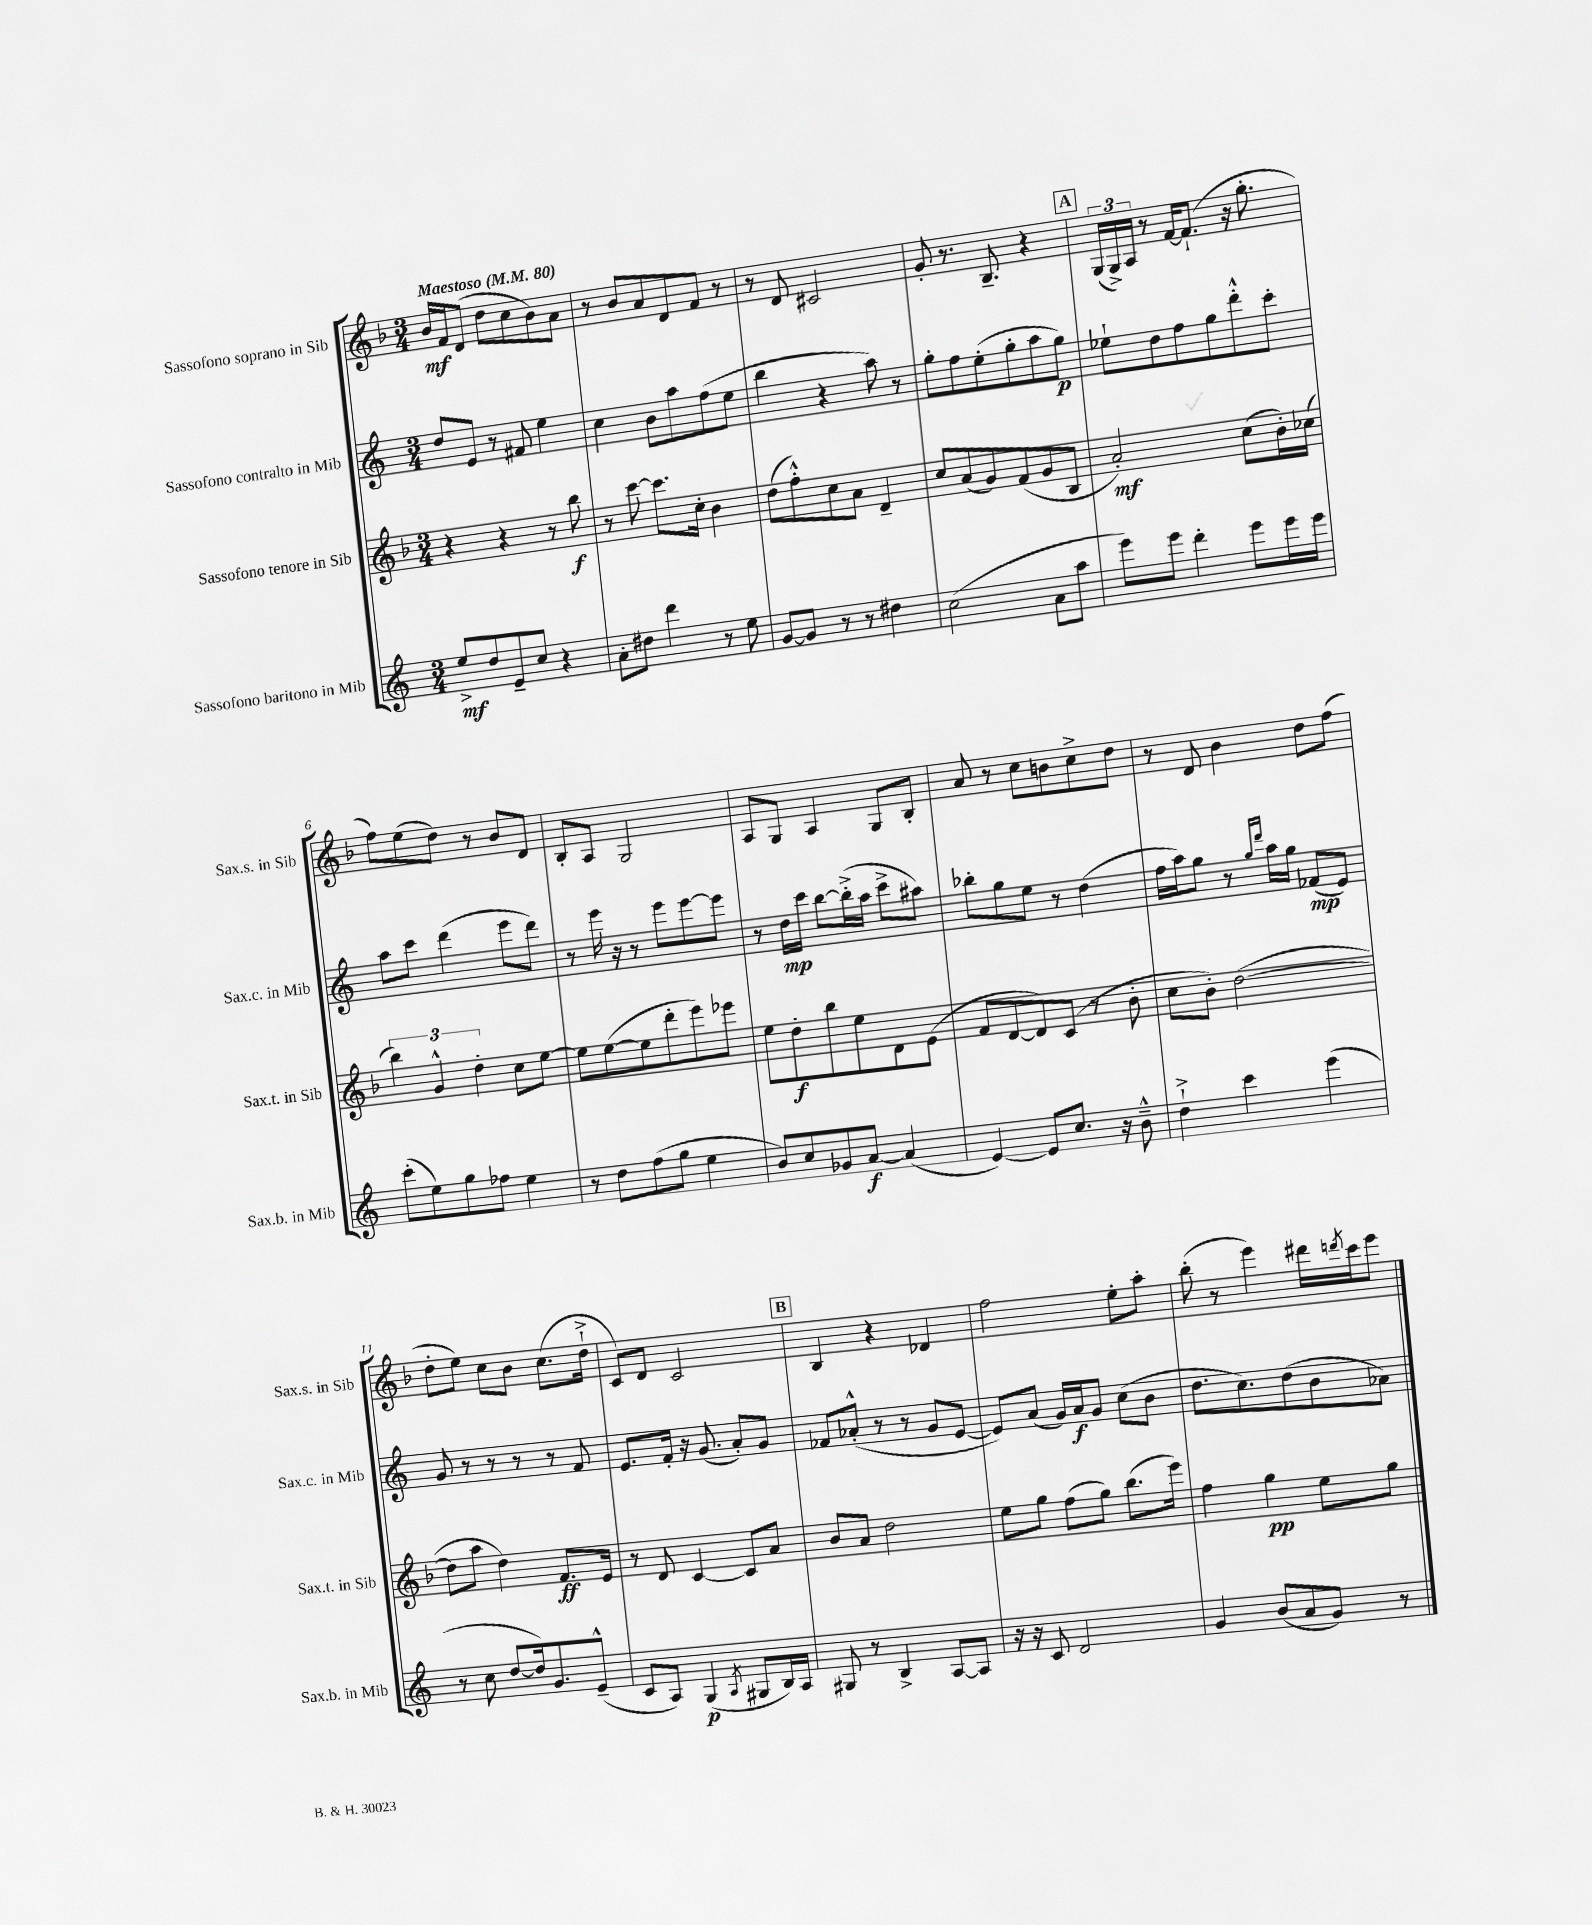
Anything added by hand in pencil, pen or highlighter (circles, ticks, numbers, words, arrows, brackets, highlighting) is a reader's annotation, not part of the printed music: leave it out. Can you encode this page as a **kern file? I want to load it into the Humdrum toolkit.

**kern	**dynam	**kern	**dynam	**kern	**dynam	**kern	**dynam
*part4	*part4	*part3	*part3	*part2	*part2	*part1	*part1
*staff4	*staff4	*staff3	*staff3	*staff2	*staff2	*staff1	*staff1
*I"Sassofono baritono in Mib	*	*I"Sassofono tenore in Sib	*	*I"Sassofono contralto in Mib	*	*I"Sassofono soprano in Sib	*
*I'Sax.b. in Mib	*	*I'Sax.t. in Sib	*	*I'Sax.c. in Mib	*	*I'Sax.s. in Sib	*
*clefG2	*	*clefG2	*	*clefG2	*	*clefG2	*
*k[]	*	*k[b-]	*	*k[]	*	*k[b-]	*
*M3/4	*	*M3/4	*	*M3/4	*	*M3/4	*
*MM80	*	*MM80	*	*MM80	*	*MM80	*
=1	=1	=1	=1	=1	=1	=1	=1
!	!	!	!	!	!	!LO:TX:a:B:t=Maestoso	!
8ee^/L	mf	4r	.	8dd/L	.	16b-/LL	mf
.	.	.	.	.	.	16f/J	.
8dd/	.	.	.	8e/J	.	(8d/J	.
8e~/	.	4r	.	8r	.	8dd\L	.
8cc/J	.	.	.	8f#X/	.	8cc\	.
4r	.	8r	.	4ee\	.	8b-\)	.
.	.	8bb-\	f	.	.	8a\J	.
=2	=2	=2	=2	=2	=2	=2	=2
8a'\L	.	8r	.	4cc\	.	8r	.
8dd#X\J	.	[8ccc\	.	.	.	8b-/L	.
4ddd\	.	8.ccc\L]	.	8b\L	.	8a/	.
.	.	.	.	8aa\	.	8d/	.
.	.	16cc'\Jk	.	.	.	.	.
8r	.	4b-\	.	(8ff\	.	8f/J	.
8ee\	.	.	.	8ee\J	.	8r	.
=3	=3	=3	=3	=3	=3	=3	=3
[8g/L	.	(8dd\L	.	4bb\	.	8r	.
8g/J]	.	8ff'^^\)	.	.	.	8d/	.
8r	.	8cc\	.	4r	.	2c#X/	.
8r	.	8a\J	.	.	.	.	.
4dd#X\	.	4d~/	.	8aa\)	.	.	.
.	.	.	.	8r	.	.	.
=4	=4	=4	=4	=4	=4	=4	=4
(2cc\	.	8cc/L	.	8gg'\L	.	8g'/	.
.	.	(8a/	.	8ff\	.	8.r	.
.	.	8g/)	.	(8ee'\	.	.	.
.	.	.	.	.	.	8.B-~/	.
.	.	(8f/	.	8gg'\	.	.	.
8a\L	.	8g/	.	8aa\	.	4r	.
8aa\J	.	8B-/J	.	8gg\J)	p	.	.
!!LO:REH:place=s1:t=A
=5	=5	=5	=5	=5	=5	=5	=5
8eee\L)	.	2a'/)	mf	8ee-X`\L	.	(24G/LL	.
.	.	.	.	.	.	24G^/)	.
.	.	.	.	.	.	24A/JJ	.
8eee\J	.	.	.	8dd\	.	8r	.
4ddd'\	.	.	.	8ff\	.	[16f/KL	.
.	.	.	.	.	.	(8.f`/J]	.
.	.	.	.	8gg\	.	.	.
8eee\L	.	(8cc\L	.	8ddd'^^\	.	16r	.
.	.	.	.	.	.	8.gg'\	.
16eee\L	.	16b-'\L)	.	8ccc'\J	.	.	.
16eee\JJ	.	(16cc-X\JJ	.	.	.	.	.
!!LO:LB:g=z
=6	=6	=6	=6	=6	=6	=6	=6
(8ccc'\L	.	6bb-\)	.	8aa\L	.	8ff\L)	.
8ee\)	.	.	.	8ccc\J	.	(8ee\	.
.	.	6g^^/	.	.	.	.	.
8gg\	.	.	.	(4ddd\	.	8dd\J)	.
.	.	6dd'\	.	.	.	.	.
8ff-X\J	.	.	.	.	.	8r	.
4ee\	.	8cc\L	.	8eee\L	.	8b-/L	.
.	.	[8ee\J	.	8ddd\J)	.	8d/J	.
=7	=7	=7	=7	=7	=7	=7	=7
8r	.	8ee\L]	.	8r	.	8B-'/L	.
8dd\L	.	([8ee\	.	16eee\	.	8A/J	.
.	.	.	.	16r	.	.	.
(8ff\	.	8ee\]	.	8r	.	2G/	.
8gg\J	.	8ddd'\	.	8eee\L	.	.	.
4ee\	.	8eee\)	.	[8eee\	.	.	.
.	.	8eee-X\J	.	8eee\J]	.	.	.
=8	=8	=8	=8	=8	=8	=8	=8
8b/L)	.	8ee\L	.	8r	.	8A/L	.
8cc/	.	8dd'\	f	16dd\LL	mp	8G/J	.
.	.	.	.	16ccc\JJ	.	.	.
8g-X/	.	8bb-\	.	[8bb\L	.	4A/	.
[8a/J	f	8ee\	.	(16bb'^\L]	.	.	.
.	.	.	.	16aa\JJ	.	.	.
(4a/]	.	8d\	.	8ccc^\L	.	8G/L	.
.	.	(8e\J	.	8aa#X\J)	.	8B-'/J	.
=9	=9	=9	=9	=9	=9	=9	=9
[4e/)	.	8f/L	.	8bb-X'\L	.	8a/	.
.	.	[8d/	.	8gg\	.	8r	.
8e/L]	.	8d/])	.	8ee\J	.	8cc\L	.
8.cc/J	.	(8c/J	.	8r	.	8bn\	.
.	.	8r	.	(4dd\	.	8cc^\	.
16r	.	.	.	.	.	.	.
8b~^^\	.	8b-'\	.	.	.	8dd\J	.
=10	=10	=10	=10	=10	=10	=10	=10
4dd`^\	.	8cc\L	.	16ff\LL	.	8r	.
.	.	.	.	16aa\J)	.	.	.
.	.	8b-'\J)	.	8gg\J	.	8d/	.
4ccc\	.	([2dd\	.	8r	.	4b-\	.
.	.	.	.	16qqgg/LL	.	.	.
.	.	.	.	16qqddd/JJ	.	.	.
.	.	.	.	16aa\LL	.	.	.
.	.	.	.	16gg\JJ	.	.	.
(4eee\	.	.	.	(8f-X/L	mp	8dd\L	.
.	.	.	.	8e/J)	.	(8ff\J	.
!!LO:LB:g=z
=11	=11	=11	=11	=11	=11	=11	=11
8r	.	8dd\L]	.	8g/	.	8dd'\L	.
8cc\	.	8aa\J	.	8r	.	8ee\J)	.
[8dd/L	.	4dd\)	.	8r	.	8cc\L	.
16dd/k])	.	.	.	8r	.	8b-\J	.
8.g/	.	.	.	.	.	.	.
.	.	8.f/L	ff	8r	.	(8.cc\L	.
(8e~^^/J	.	.	.	8f/	.	.	.
.	.	16e/Jk	.	.	.	16dd`^\Jk	.
=12	=12	=12	=12	=12	=12	=12	=12
8c/L	.	8r	.	8.e/L	.	8c/L)	.
8A/J)	.	8d/	.	.	.	8d/J	.
.	.	.	.	16f'/Jk	.	.	.
(4G/	p	[4c/	.	16r	.	2c/	.
.	.	.	.	(8.g/	.	.	.
8qA/	.	.	.	.	.	.	.
8G#X/L	.	8c/L]	.	8a'/L)	.	.	.
16B/L)	.	8a/J	.	8g/J	.	.	.
16A/JJ	.	.	.	.	.	.	.
!!LO:REH:place=s1:t=B
=13	=13	=13	=13	=13	=13	=13	=13
8G#X/	.	8b-/L	.	8f-X/L	.	4B-/	.
8r	.	8a/J	.	(8a-X'^^/J	.	.	.
4B^/	.	2dd\	.	8r	.	4r	.
.	.	.	.	8r	.	.	.
[8A/L	.	.	.	8g/L	.	4d-X/	.
8A/J]	.	.	.	[8e/J	.	.	.
=14	=14	=14	=14	=14	=14	=14	=14
16r	.	8ee\L	.	8e/L])	.	2ff\	.
16r	.	.	.	.	.	.	.
8c/	.	8gg\J	.	(8a/J	.	.	.
2d/	.	(8ff\L	.	16g/LL)	.	.	.
.	.	.	.	16a/J	f	.	.
.	.	8gg\J)	.	8g/J	.	.	.
.	.	(8.bb-\L	.	(8cc\L	.	8ee'\L	.
.	.	.	.	8b\J	.	8aa'\J	.
.	.	16eee\Jk)	.	.	.	.	.
=15	=15	=15	=15	=15	=15	=15	=15
4g/	.	4ff\	.	8.dd\L	.	(8bb-'\	.
.	.	.	.	.	.	8r	.
.	.	.	.	8.cc\)	.	.	.
(8b/L	.	4gg\	pp	.	.	4eee\)	.
8a/	.	.	.	(8dd\	.	.	.
8g/J)	.	8ee\L	.	8b\	.	16ddd#X\LL	.
.	.	.	.	.	.	8qdddn/	.
.	.	.	.	.	.	16ccc\J	.
8r	.	8gg\J	.	8a-X\J)	.	8eee\J	.
==	==	==	==	==	==	==	==
*-	*-	*-	*-	*-	*-	*-	*-
